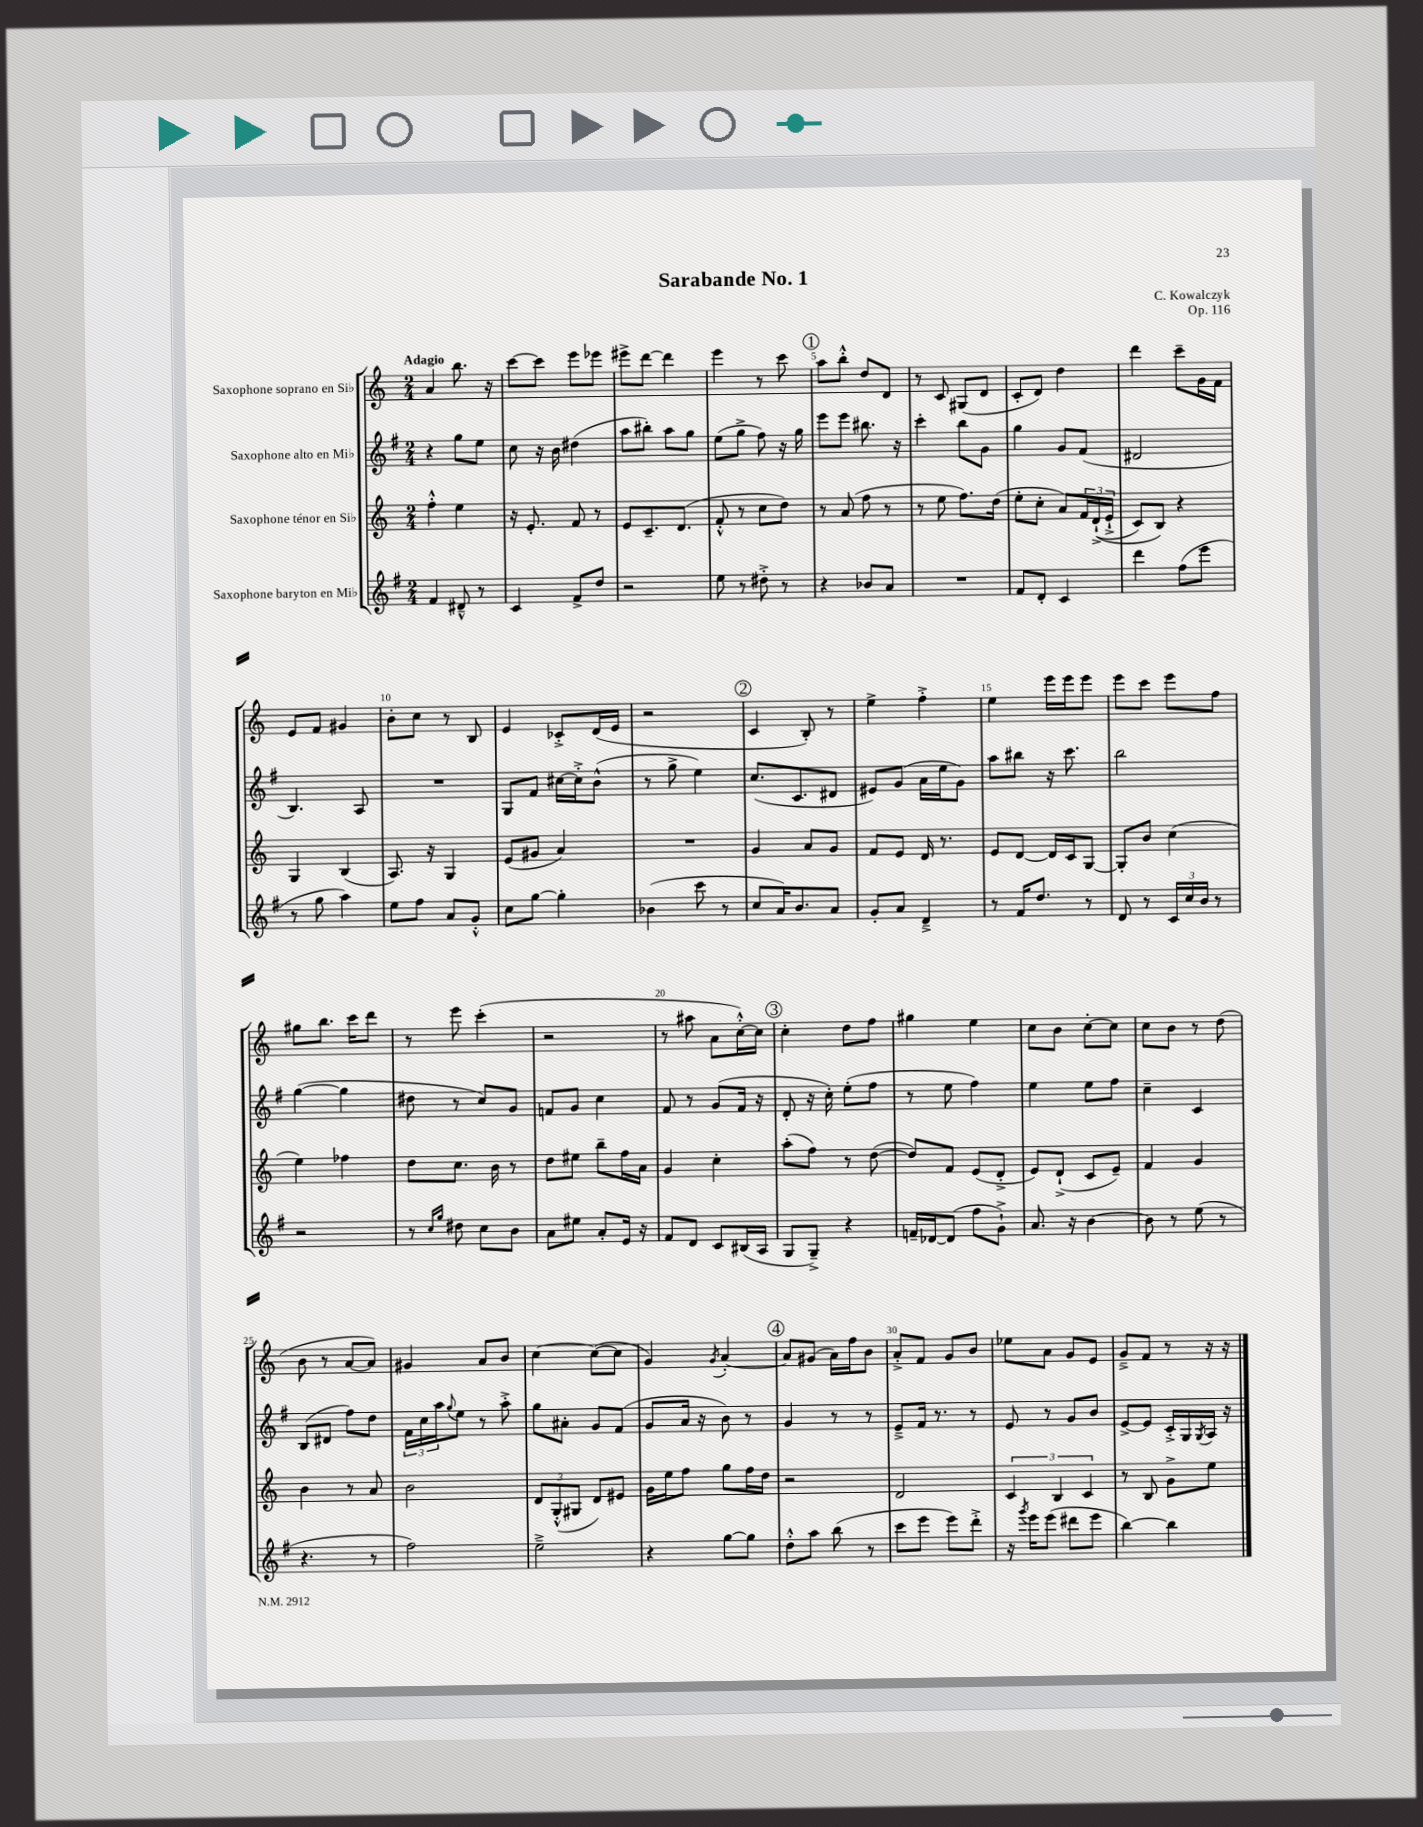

**kern	**kern	**kern	**kern
*staff4	*staff3	*staff2	*staff1
*clefG2	*clefG2	*clefG2	*clefG2
*k[f#]	*k[]	*k[f#]	*k[]
*M2/4	*M2/4	*M2/4	*M2/4
4f#/	4ff'^^\	4r	4a/
8d#~^^/	4ee\	8gg\L	8.bb\
8r	.	8ee\J	.
.	.	.	16r
=	=	=	=
4c/	16r	8cc\	[8ccc\L
.	8.e'/	.	.
.	.	16r	8ccc\]J
.	.	16b\	.
8f#^/L	8f/	(4dd#\	8eee\L
8dd/J	8r	.	8eee-\J
=	=	=	=
2r	8e/L	8aa\L	8eee#^\L
.	8.c~/	8bb#'\J)	[8ddd\J
.	.	8aa\L	4ddd\]
.	(8.d/J	.	.
.	.	8gg\J	.
=	=	=	=
8ee\	8f'^^/	(8ee\L	4eee\
8r	8r	8gg^\J	.
8dd#'^\	8cc\L	8ff#\)	8r
8r	8dd\J)	16r	8ccc\
.	.	16gg\	.
=	=	=	=
4r	8r	8eee\L	8aa\L
.	(8a/	8eee\J	8bb'^^\J
8b-/L	8ff\	8.bb#\	8dd/L
8a/J	8r	.	8d/J
.	.	16r	.
=	=	=	=
2r	8r	4ccc'\	8r
.	8ee\	.	8c/
.	8.ff\L)	8bb\L	(8G#/L
.	.	8g\J	8d/J
.	(16dd\Jk	.	.
=	=	=	=
8f#/L	8ee'\L	4gg\	8c'/L
8d'/J	8cc'\J	.	8d/J)
4c/	8a/L)	8g/L	4dd\
.	24f/L	(8f#/J	.
.	&((24d`^/	.	.
.	24e`^/JJ	.	.
=	=	=	=
4ddd\	8c/L)	2d#/	4ddd\
.	8B/J&)	.	.
(8ff#\L	4r	.	8ccc~\L
8eee\J	.	.	16g\L
.	.	.	16f\JJ
=	=	=	=
8r	4G/	4.B/)	8e/L
8gg\	.	.	8f/J
4aa\)	(4B/	.	4g#/
.	.	8A/	.
=	=	=	=
8ee\L	8.A/)	2r	8b'\L
8ff#\J	.	.	8cc\J
.	16r	.	.
8a/L	4G/	.	8r
8g'^^/J	.	.	8B/
=	=	=	=
8cc\L	(8e/L	8G/L	4e/
[8gg\J	8g#/J	8f#/J	.
4gg'\]	4a/)	[16cc#\LL	8c-'^/L
.	.	16cc#'^\]J	.
.	.	(8b^^\J	(16d/L
.	.	.	16e/JJ
=	=	=	=
(4b-\	2r	8r	2r
.	.	8gg^\	.
8ccc\	.	4ee\)	.
8r	.	.	.
=	=	=	=
8cc/L	4g/	(8.cc/L	4c/
16a/K)	.	.	.
8.b/	.	8.c/	.
.	8a/L	.	8B'/)
8a/J	8g/J	8d#/J	8r
=	=	=	=
8g'/L	8f/L	8e#/L)	4ee^\
8a/J	8e/J	(8g/J	.
4d~^/	16d/	16a\LL	4ff'^\
.	8.r	16ee\J	.
.	.	8g\J)	.
=	=	=	=
8r	8e/L	8aa\L	4ee\
16f#/LK	[8d/J	8bb#\J	.
8.dd/J	.	.	.
.	16d/]LL	16r	16eee\LL
.	16c/J	8.ccc\	16eee\J
8r	[8G/J	.	8eee\J
=	=	=	=
8d/	8G'/]L	2bb\	8eee\L
8r	8b/J	.	8ccc\J
24c/LL	(4cc\	.	8eee\L
24cc/	.	.	.
24b/JJ	.	.	.
8r	.	.	8ff\J
=	=	=	=
2r	4ee\)	([4gg\	8gg#\L
.	.	.	8.bb\J
.	4ff-\	4gg\]	.
.	.	.	16ccc\LK
.	.	.	8ddd\J
=	=	=	=
8r	8dd\L	8dd#\	8r
16qqcc/LL	.	.	.
16qqgg/JJ	.	.	.
8dd#\	8.cc\J	8r	8eee\
8cc\L	.	8cc/L)	(4ccc'\
.	16b\	.	.
8b\J	8r	8g/J	.
=	=	=	=
8a\L	8dd\L	8f/L	2r
8ee#\J	8ee#\J	8g/J	.
8a'/L	8bb~\L	4cc\	.
16e/Jk	16ff\L	.	.
16r	16a\JJ	.	.
=	=	=	=
8f#/L	4g/	8f#/	8r
8d/J	.	8r	8aa#\
8c/L	4cc'\	(8g/L	8a\L
(16B#/L	.	16f#/Jk	[16cc'^^\L)
16A/JJ	.	16r	16cc\]JJ
=	=	=	=
8G/L	(8aa'\L	8d'/	4cc'\
8G~^/J)	8ff\J)	16r	.
.	.	16cc'\)	.
4r	8r	(8ee'\L	8dd\L
.	([8dd\	8ff#\J	8ff\J
=	=	=	=
16f~/LL	8dd/]L)	8r	4gg#\
[16d-/J	.	.	.
(8d-/]J	8f/J	8ee\	.
8ff#\L	(8e/L	4ff#\)	4ee\
8g`^\J)	8d'^/J	.	.
=	=	=	=
8.a/	8e/L)	4ee\	8cc\L
.	(8d`^/J	.	8b\J
16r	.	.	.
[4b\	8c/L	8ee\L	[8cc'\L
.	8e~/J)	8ff#\J	8cc\]J
=	=	=	=
8b\]	4f/	4cc~\	8cc\L
8r	.	.	8b\J
(8ee\	4g/	4c/	8r
8r	.	.	(8dd\
=	=	=	=
4.r	4b\	(8B/L	8b\
.	.	8d#/J	8r
.	8r	8ff#\L)	[8a/L
8r	8a/	8dd\J	8a/]J)
=	=	=	=
2ff#\)	2b\	24f#\LL	4g#/
.	.	24cc\	.
.	.	24aa\J	.
.	.	8qqgg/	.
.	.	8ee\J	.
.	.	8r	8a/L
.	.	8aa'^\	8b/J
=	=	=	=
2ee~^\	12d/L	8gg\L	[4cc\
.	(12G'^^/	.	.
.	.	8a#'\J	.
.	12G#/J	.	.
.	8d/L)	8g/L	(8cc\_L
.	8e#/J	(8f#/J	8cc\]J
=	=	=	=
4r	16g\LL	8g/L	4g/)
.	16ee\J	.	.
.	8ff\J	16a/Jk	.
.	.	16r	.
.	.	.	8qg/
[8gg\L	8gg\L	8b\)	[4a'/
8gg\]J	16ff\L	8r	.
.	16dd\JJ	.	.
=	=	=	=
8dd'^^\L	2r	4g/	8a/]L
8aa\J	.	.	(8g#/J
(8bb\	.	8r	16a\LL)
.	.	.	16ff\J
8r	.	8r	8b\J
=	=	=	=
8ccc\L	2d/	8e~^/L	8a'^/L
8eee\J	.	16f#/Jk	8f/J
.	.	8.r	.
8eee\L)	.	.	8g/L
8ddd'^\J	.	8r	8b/J
=	=	=	=
16r	6c/	8e/	8ee-\L
8qggg/	.	.	.
16eee\LK	.	.	.
(8eee\J	.	8r	8a\J
.	6B/	.	.
8ddd#\L	.	8g/L	8g/L
.	6c/	.	.
8eee\J	.	8b/J	8e/J
=	=	=	=
[4bb\)	8r	[8e^/L	8g~^/L
.	8B/	8e/]J	8f/J
4bb\]	8g^\L	16c'^/LL	8r
.	.	16G/	.
.	.	8qG/	.
.	8ee\J	16A/JJ	16r
.	.	16r	16r
==	==	==	==
*-	*-	*-	*-
